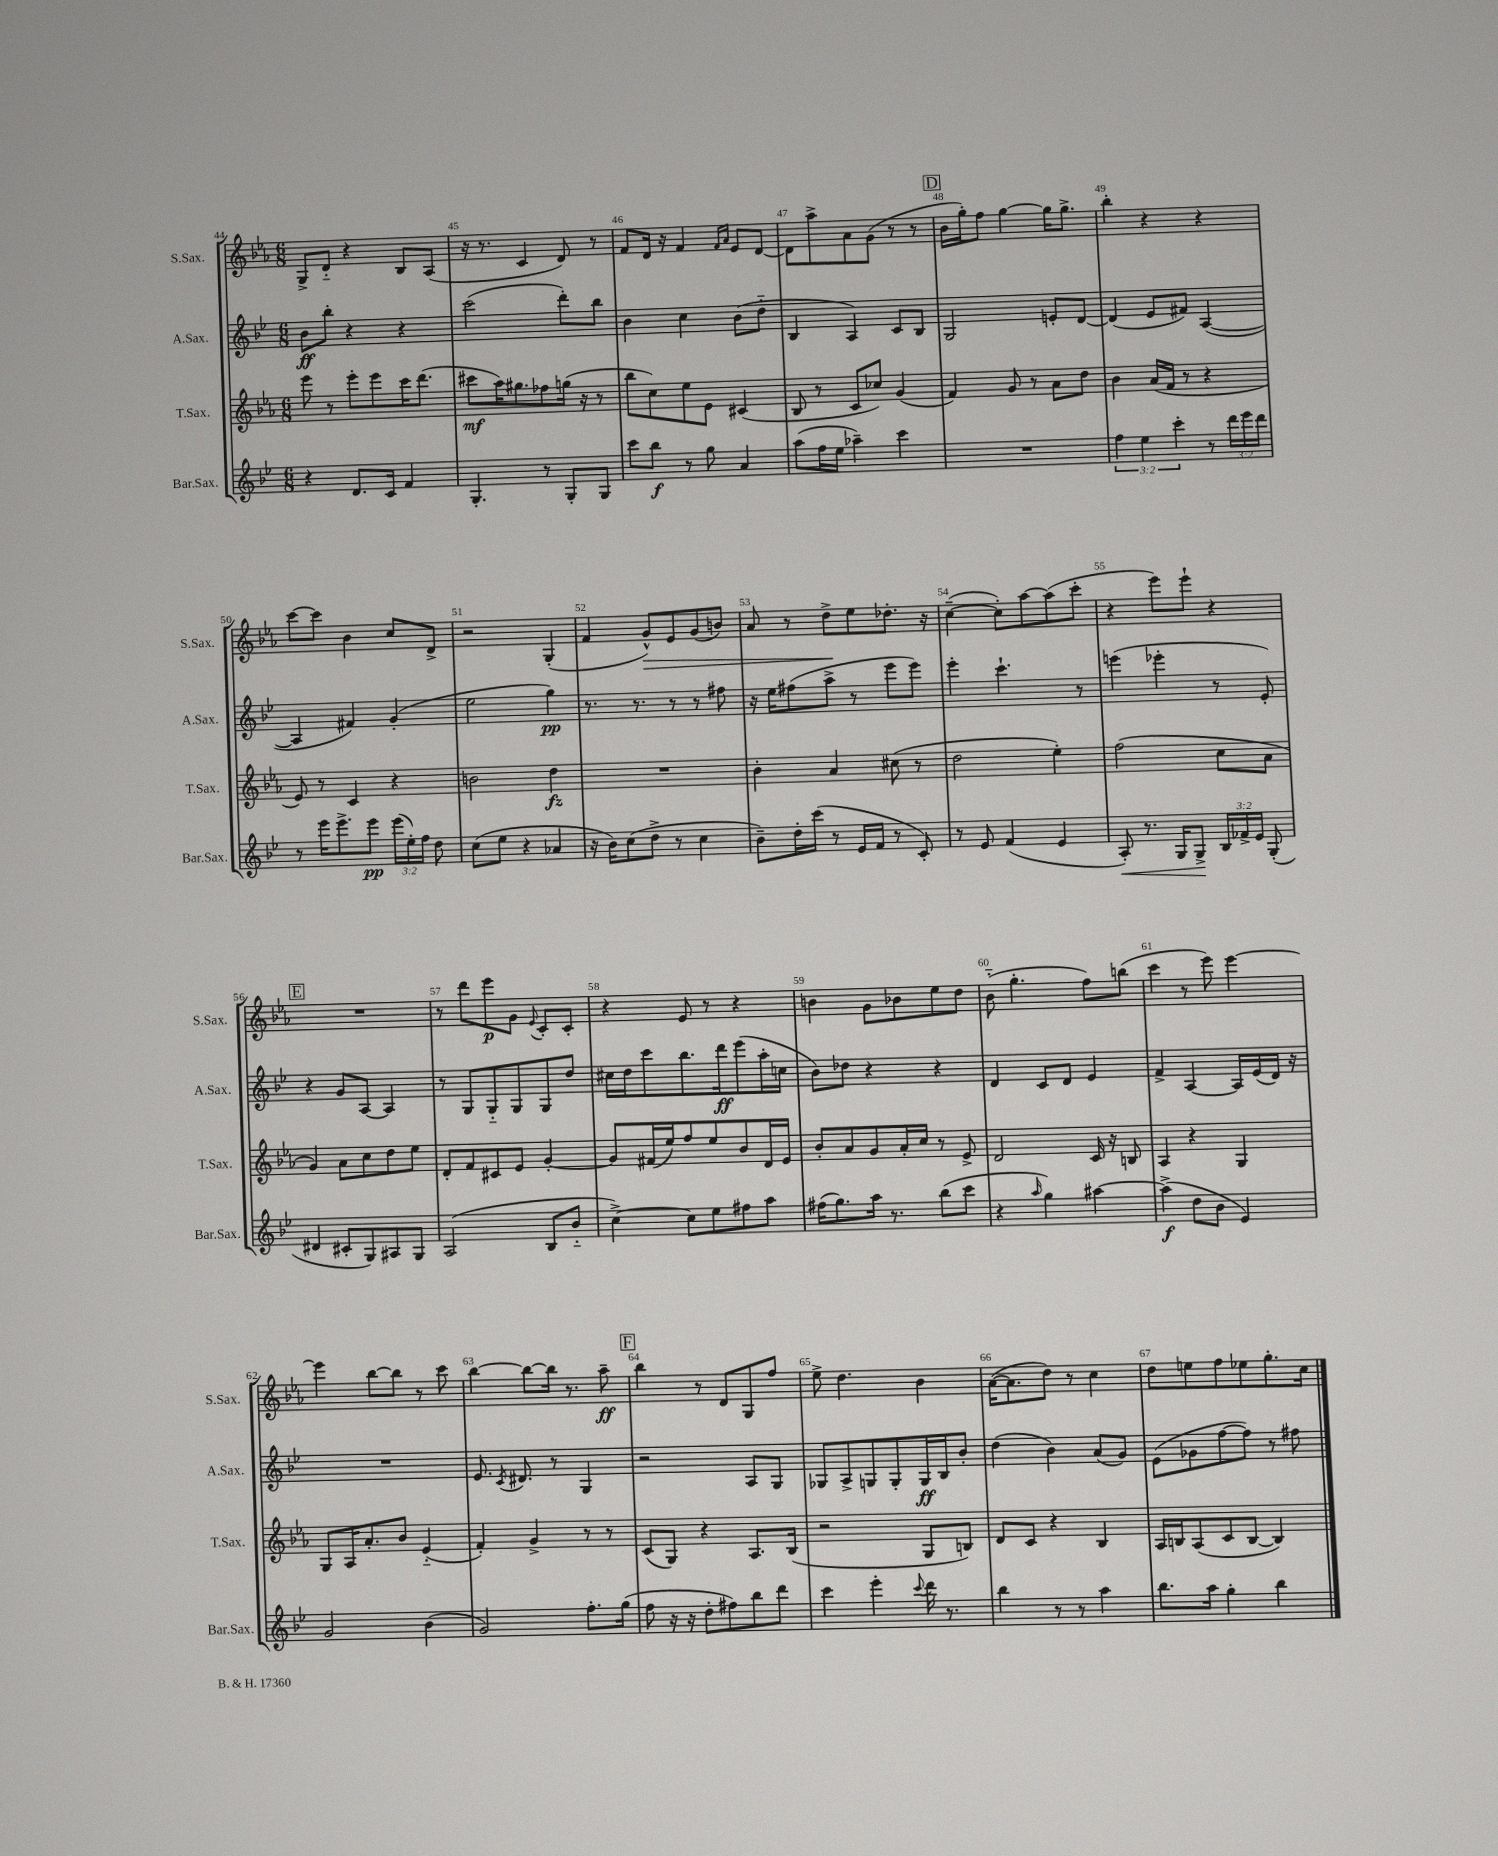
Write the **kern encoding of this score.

**kern	**dynam	**kern	**dynam	**kern	**dynam	**kern	**dynam
*part4	*part4	*part3	*part3	*part2	*part2	*part1	*part1
*staff4	*staff4	*staff3	*staff3	*staff2	*staff2	*staff1	*staff1
*I"Bar.Sax.	*	*I"T.Sax.	*	*I"A.Sax.	*	*I"S.Sax.	*
*I'Bar.Sax.	*	*I'T.Sax.	*	*I'A.Sax.	*	*I'S.Sax.	*
*clefG2	*	*clefG2	*	*clefG2	*	*clefG2	*
*k[b-e-]	*	*k[b-e-a-]	*	*k[b-e-]	*	*k[b-e-a-]	*
*M6/8	*	*M6/8	*	*M6/8	*	*M6/8	*
=44	=44	=44	=44	=44	=44	=44	=44
4r	.	8eee-\	.	8b-\L	ff	8G^/L	.
.	.	8r	.	8bb-'\J	.	8d/J	.
8.d/L	.	8eee-'\L	.	4r	.	4r	.
.	.	8eee-\	.	.	.	.	.
16c/Jk	.	.	.	.	.	.	.
4f/	.	16ccc\K	.	4r	.	8B-/L	.
.	.	(8.ddd\J	.	.	.	.	.
.	.	.	.	.	.	(8A-/J	.
=45	=45	=45	=45	=45	=45	=45	=45
4.G'/	.	8ccc#X\L	mf	(2ccc\	.	16r	.
.	.	.	.	.	.	8.r	.
.	.	16aa-\K)	.	.	.	.	.
.	.	8.gg#X\	.	.	.	.	.
.	.	.	.	.	.	4c/	.
8r	.	8ff-X\	.	.	.	.	.
8G'/L	.	(16ggn\Jk	.	8ddd'\L)	.	8d/)	.
.	.	16r	.	.	.	.	.
8G/J	.	8r	.	8bb-\J	.	8r	.
=46	=46	=46	=46	=46	=46	=46	=46
8ccc\L	.	8bb-\L	.	4b-\	.	8f/L	.
8bb-\J	f	8cc\)	.	.	.	16d/Jk	.
.	.	.	.	.	.	16r	.
8r	.	8ee-\	.	4cc\	.	4f/	.
8gg\	.	8e-\J	.	.	.	.	.
.	.	.	.	.	.	16qqf/LL	.
.	.	.	.	.	.	16qqa-/JJ	.
4a/	.	(4c#X/	.	(8b-\L	.	8e-/L	.
.	.	.	.	8dd\J	.	[8d/J	.
=47	=47	=47	=47	=47	=47	=47	=47
(8aa\L	.	8B-/	.	4B-/	.	8d\L]	.
16ff\L	.	8r	.	.	.	8aa-^\	.
16ee-\JJ	.	.	.	.	.	.	.
4aa-X~\)	.	8c/L	.	4A/)	.	8a-\	.
.	.	8cc-X/J)	.	.	.	(8g\J	.
4ccc\	.	(4g/	.	8c/L	.	8r	.
.	.	.	.	8B-/J	.	8r	.
!!LO:REH:place=s1:t=D
=48	=48	=48	=48	=48	=48	=48	=48
2.r	.	4f/)	.	2G/	.	16b-\LL	.
.	.	.	.	.	.	16gg'\J)	.
.	.	.	.	.	.	8ff\J	.
.	.	8g/	.	.	.	[4gg\	.
.	.	8r	.	.	.	.	.
.	.	8a-\L	.	8en'/L	.	16gg\KL]	.
.	.	.	.	.	.	8.gg^\J	.
.	.	8dd\J	.	[8d/J	.	.	.
=49	=49	=49	=49	=49	=49	=49	=49
6ff\	.	4b-\	.	(4d/]	.	4bb-'\	.
6ee-\	.	.	.	.	.	.	.
.	.	(16a-/LL	.	8e-/L	.	4r	.
.	.	16f/JJ	.	.	.	.	.
6ccc'\	.	.	.	.	.	.	.
.	.	8r	.	8f#X/J)	.	.	.
8r	.	4r	.	([4A/	.	4r	.
24ddd\LL	.	.	.	.	.	.	.
24eee-\	.	.	.	.	.	.	.
24ddd\JJ	.	.	.	.	.	.	.
!!LO:LB:g=z
=50	=50	=50	=50	=50	=50	=50	=50
8r	.	8e-/)	.	4A/]	.	[8ccc\L	.
16eee-\KL	.	8r	.	.	.	8ccc\J]	.
8.eee-^\	.	.	.	.	.	.	.
.	.	4c/	.	4f#X/)	.	4b-\	.
8eee-\J	pp	.	.	.	.	.	.
(24eee-\LL	.	4r	.	(4g'/	.	8cc/L	.
24ee-'\)	.	.	.	.	.	.	.
24ff\JJ	.	.	.	.	.	.	.
8dd\	.	.	.	.	.	8d^/J	.
=51	=51	=51	=51	=51	=51	=51	=51
(8cc\L	.	2bn\	.	2ee-\	.	2r	.
8ee-\J	.	.	.	.	.	.	.
4r	.	.	.	.	.	.	.
4a-X/	.	4dd\	fz	4gg\)	pp	(4G'/	.
=52	=52	=52	=52	=52	=52	=52	=52
16r	.	2.r	.	8.r	.	4f/	.
16b-\KL)	.	.	.	.	.	.	.
(8cc\	.	.	.	.	.	.	.
.	.	.	.	8.r	.	.	.
!	!	!	!	!	!	!	!LO:HP:b
8dd^\J	.	.	.	.	.	8g^^/L)	>
8r	.	.	.	8r	.	8e-/	.
4cc\	.	.	.	8r	.	(8g/	.
.	.	.	.	8ff#X\	.	8bn/J)	.
=53	=53	=53	=53	=53	=53	=53	=53
8b-~\L)	.	4b-'\	.	16r	.	8a-/	.
.	.	.	.	16ee-\KL	.	.	.
16dd'\L	.	.	.	(8ff#X\	.	8r	.
(16ccc\JJ	.	.	.	.	.	.	.
8r	.	4a-/	.	8aa^\J	.	8dd^\L	.
16e-/LL	.	.	.	8r	.	8ee-\	]
16f/JJ	.	.	.	.	.	.	.
8r	.	(8cc#X\	.	8eee-\L	.	8.dd-X'\J	.
8c'/)	.	8r	.	8eee-\J)	.	.	.
.	.	.	.	.	.	16r	.
=54	=54	=54	=54	=54	=54	=54	=54
8r	.	2dd\	.	4eee-'\	.	([4cc~\	.
8e-/	.	.	.	.	.	.	.
(4f/	.	.	.	4.ccc`\	.	8cc'\L])	.
.	.	.	.	.	.	[8aa-\	.
4e-/	.	4ee-'\)	.	.	.	(8aa-\]	.
.	.	.	.	8r	.	8ccc'\J	.
=55	=55	=55	=55	=55	=55	=55	=55
!	!LO:HP:b	!	!	!	!	!	!
8A'/)	<	(2ff\	.	(4eeen\	.	4r	.
8.r	.	.	.	.	.	.	.
.	.	.	.	4eee-X'\	.	8eee-\L)	.
16G/KL	.	.	.	.	.	.	.
8G^/J	.	.	.	.	.	8eee-`\J	.
24B-/LL	[	8cc\L	.	8r	.	4r	.
24f-X^/	.	.	.	.	.	.	.
24e-/JJ	.	.	.	.	.	.	.
(8G'/	.	8a-\J	.	8e-'/)	.	.	.
!!LO:LB:g=z
!!LO:REH:place=s1:t=E
=56	=56	=56	=56	=56	=56	=56	=56
4d#X/	.	4g/)	.	4r	.	2.r	.
8c#X'/L	.	8a-\L	.	8g/L	.	.	.
8G/)	.	8cc\	.	[8A/J	.	.	.
8A#X/	.	8dd\	.	4A/]	.	.	.
8G/J	.	8ee-\J	.	.	.	.	.
=57	=57	=57	=57	=57	=57	=57	=57
(2A/	.	8d'/L	.	8r	.	8r	.
.	.	8f/	.	8G/L	.	8ddd\L	.
.	.	8c#X/	.	8G/	.	8eee-\	p
.	.	8e-/J	.	8G/	.	8g\J	.
.	.	.	.	.	.	8qqe-/	.
8B-/L	.	[4g'/	.	8G/	.	8c'/L	.
8b-/J	.	.	.	8dd/J	.	8c'/J	.
=58	=58	=58	=58	=58	=58	=58	=58
[4cc^\)	.	8g/L]	.	16cc#X\LL	.	4r	.
.	.	.	.	16dd\J	.	.	.
.	.	(16f#X/L	.	8ccc\	.	.	.
.	.	16ee-/J)	.	.	.	.	.
8cc\L]	.	8ff/	.	8.bb-\	.	8e-/	.
8ee-\	.	8ee-/	.	.	.	8r	.
.	.	.	.	16ddd\k	ff	.	.
8ff#X\	.	8b-/	.	(8eee-\	.	4r	.
8aa\J	.	16d/L	.	16aa'\L	.	.	.
.	.	16e-/JJ	.	16ccn\JJ	.	.	.
=59	=59	=59	=59	=59	=59	=59	=59
(16ff#X\KL	.	8b-'/L	.	8b-\L)	.	4bn\	.
8.gg\)	.	.	.	.	.	.	.
.	.	8a-/	.	8dd-X\J	.	.	.
16aa\Jk	.	8g/	.	4r	.	8g\L	.
8.r	.	.	.	.	.	.	.
.	.	16a-'/L	.	.	.	8b-X\	.
.	.	16cc/JJ	.	.	.	.	.
(8bb-\L	.	8r	.	4r	.	8ee-\	.
8ccc\J	.	8e-^/	.	.	.	8dd\J	.
=60	=60	=60	=60	=60	=60	=60	=60
4r	.	2d/	.	4d/	.	(8b-\	.
.	.	.	.	.	.	4.gg'\	.
16qqaa/	.	.	.	.	.	.	.
4gg\)	.	.	.	8c/L	.	.	.
.	.	.	.	8d/J	.	.	.
[4aa#X\	.	16c/	.	4e-/	.	8ff\L)	.
.	.	16r	.	.	.	.	.
.	.	8Bn/	.	.	.	(8bbn\J	.
=61	=61	=61	=61	=61	=61	=61	=61
(4aa#^\]	f	4A-/	.	4f^/	.	4ccc\	.
8dd\L	.	4r	.	[4A/	.	8r	.
8b-\J	.	.	.	.	.	8eee-\)	.
4e-/)	.	4G/	.	16A/LL]	.	[4eee-\	.
.	.	.	.	(16e-/	.	.	.
.	.	.	.	16d/JJ)	.	.	.
.	.	.	.	16r	.	.	.
!!LO:LB:g=z
=62	=62	=62	=62	=62	=62	=62	=62
2g/	.	8G/L	.	2.r	.	4eee-\]	.
.	.	16A-/K	.	.	.	.	.
.	.	8.a-'/	.	.	.	.	.
.	.	.	.	.	.	[8bb-\L	.
.	.	8b-/J	.	.	.	8bb-\J]	.
(4b-\	.	(4e-/	.	.	.	8r	.
.	.	.	.	.	.	8ccc\	.
=63	=63	=63	=63	=63	=63	=63	=63
2g/)	.	4f'/)	.	8.e-/	.	[4bb-\	.
.	.	.	.	8qc/	.	.	.
.	.	.	.	8.d#X/	.	.	.
.	.	4g^/	.	.	.	8bb-\L_	.
.	.	.	.	8r	.	16bb-\Jk]	.
.	.	.	.	.	.	8.r	.
8.ff'\L	.	8r	.	4G/	.	.	.
.	.	8r	.	.	.	8aa-~\	ff
(16gg\Jk	.	.	.	.	.	.	.
!!LO:REH:place=s1:t=F
=64	=64	=64	=64	=64	=64	=64	=64
8ff\	.	(8c/L	.	2r	.	4bb-\	.
16r	.	8G/J)	.	.	.	.	.
16r	.	.	.	.	.	.	.
8dd'\L	.	4r	.	.	.	8r	.
8ff#X\)	.	.	.	.	.	8d/L	.
8bb-\	.	8.A-/L	.	8A/L	.	8G/	.
8ddd\J	.	.	.	8G/J	.	8ff/J	.
.	.	(16B-/Jk	.	.	.	.	.
=65	=65	=65	=65	=65	=65	=65	=65
4ccc\	.	2r	.	8G-X/L	.	8ee-^\	.
.	.	.	.	8A^/	.	4.dd\	.
4eee-'\	.	.	.	8Gn/	.	.	.
.	.	.	.	8G'/	.	.	.
8qqccc/	.	.	.	.	.	.	.
16ddd\	.	8G/L	.	16G/L	ff	4b-\	.
8.r	.	.	.	16B-/J	.	.	.
.	.	8Bn/J)	.	8b-'/J	.	.	.
=66	=66	=66	=66	=66	=66	=66	=66
4bb-\	.	8d/L	.	(4dd\	.	([16a-\KL	.
.	.	.	.	.	.	8.a-\]	.
.	.	8c/J	.	.	.	.	.
8r	.	4r	.	4b-\)	.	8dd\J)	.
8r	.	.	.	.	.	8r	.
4aa\	.	4B-/	.	(8a/L	.	4cc\	.
.	.	.	.	8g/J)	.	.	.
=67	=67	=67	=67	=67	=67	=67	=67
8.bb-\L	.	16A-/LL	.	(8e-\L	.	8dd\L	.
.	.	16Bn/J	.	.	.	.	.
.	.	(8A-/	.	8g-X\	.	8een\	.
16aa\Jk	.	.	.	.	.	.	.
4gg'\	.	8c/	.	[8ff\	.	8ff\	.
.	.	[8B/J	.	8ff\J])	.	8ee-X\	.
4bb-\	.	4B/])	.	8r	.	8.gg'\	.
.	.	.	.	8ff#X\	.	.	.
.	.	.	.	.	.	16cc\Jk	.
==	==	==	==	==	==	==	==
*-	*-	*-	*-	*-	*-	*-	*-
